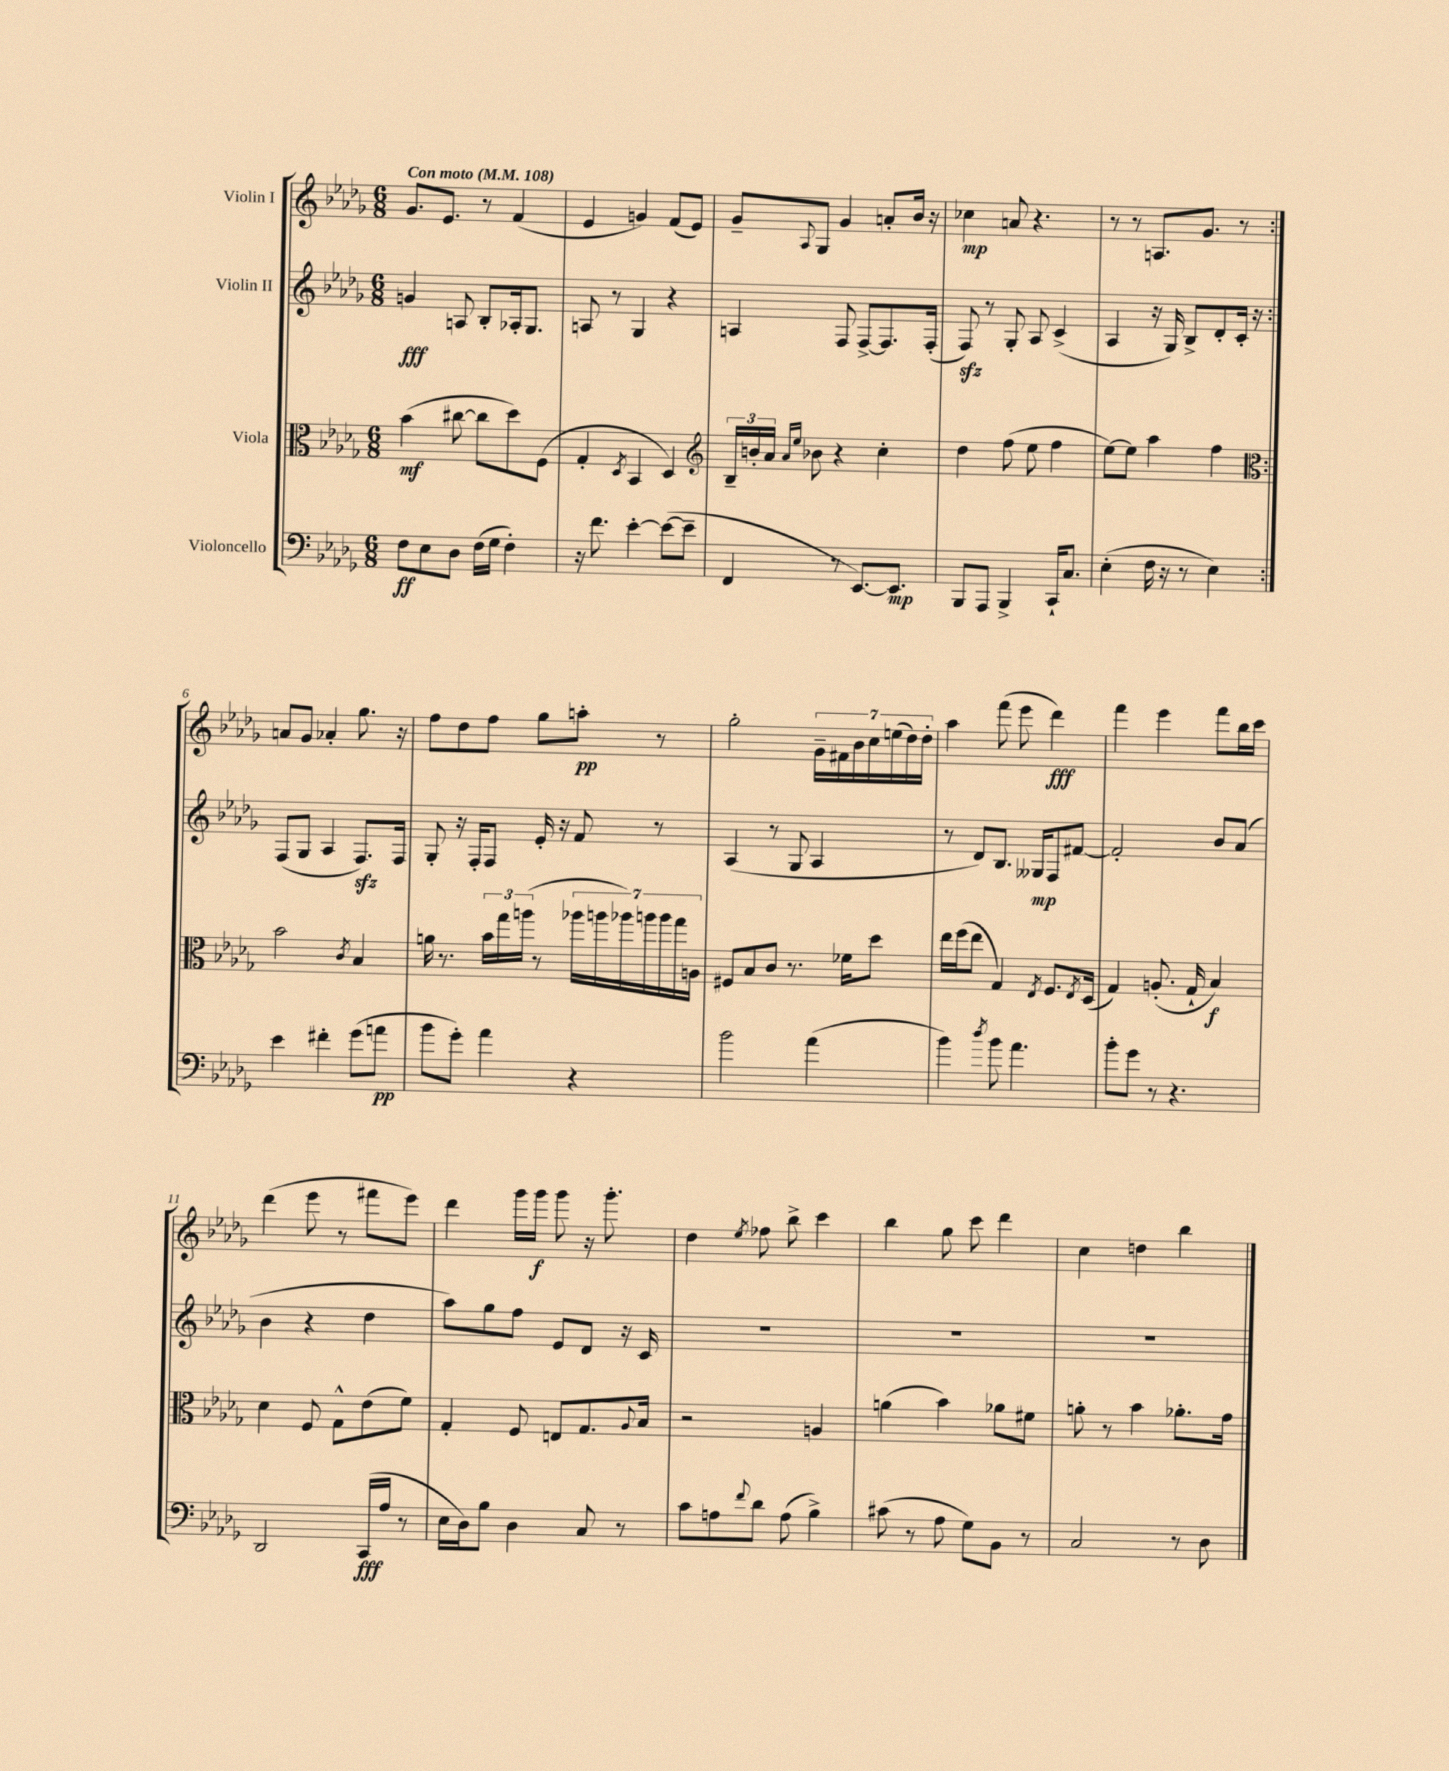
<<
\new StaffGroup <<
\new Staff = "s0" \with { instrumentName = "Violin I" } {
    \clef treble \key des \major \numericTimeSignature \time 6/8 \tempo "Con moto" 4 = 108
    \repeat volta 2 { ges'8. ees'8. r8 f'4( |
    ees'4 g'4) f'8( ees'8) |
    ges'8-- \appoggiatura { aes8 } ges8 ges'4 a'8-. bes'16 r16 |
    ces''4\mp a'8 r4. |
    r8 r8 a8. ges'8. r8 | }
    a'8 ges'8 aes'4-. ges''8. r16 |
    f''8 des''8 f''8 ges''8 a''8-.\pp r8 |
    ges''2-. \tuplet 7/4 { ges'16-- fis'16 bes'16 c''16 e''16( des''16) des''16-. } |
    aes''4 f'''8( ees'''8 des'''4\fff) |
    f'''4 ees'''4 f'''8 bes''16 c'''16 |
    des'''4( ees'''8 r8 fis'''8 ees'''8) |
    des'''4 ges'''16 ges'''16\f ges'''8 r16 ges'''8.-. |
    des''4 \acciaccatura { ees''8 } fes''8 bes''8-> c'''4 |
    bes''4 ges''8 c'''8 des'''4 |
    c''4 d''4 bes''4 \bar "|." |
}
\new Staff = "s1" \with { instrumentName = "Violin II" } {
    \clef treble \key des \major \numericTimeSignature \time 6/8
    \repeat volta 2 { g'4\fff a8 bes8-. aes16-. ges8. |
    a8 r8 ges4 r4 |
    a4 f8 f8~-> f8. f16-.( |
    f8\sfz) r8 ges8-. aes8 c'4->( |
    aes4 r16 ges16) bes8-> des'8-. c'16-. r16 | }
    f8( ges8 aes4 f8.\sfz) f16 |
    ges8-. r16 f16-. f8 ees'16-. r16 f'8 r8 |
    aes4( r8 ges8 aes4 |
    r8 des'8) bes8. geses16\mp f8 fis'8~ |
    fis'2-. bes'8 aes'8( |
    bes'4 r4 des''4 |
    aes''8) ges''8 f''8 ees'8 des'8 r16 c'16 |
    R2. |
    R2. |
    R2. \bar "|." |
}
\new Staff = "s2" \with { instrumentName = "Viola" } {
    \clef alto \key des \major \numericTimeSignature \time 6/8
    \repeat volta 2 { bes'4\mf( cis''8~ cis''8 des''8) f8( |
    ges4-. \acciaccatura { des8 } bes,4 des4) |
    \clef treble \tuplet 3/2 { bes16-- b'16-. aes'16 } \grace { aes'16 ees''16 } bes'8 r4 c''4-. |
    des''4 f''8( ees''8 f''4 |
    ees''8~) ees''8 aes''4 f''4 | }
    \clef alto bes'2 \acciaccatura { c'8 } bes4 |
    a'16 r8. \tuplet 3/2 { bes'16 ges''16 a''16( } r8 \tuplet 7/4 { aes''16 a''16 aes''16) a''16 a''16 ges''16 a16 } |
    fis8 bes8 c'8 r8. fes'16 des''8 |
    ees''16 f''16( ees''8 ges4) \acciaccatura { ees8 } f8. \acciaccatura { ees8 } des16( |
    ges4) a8.-.( ges16-! bes4\f) |
    des'4 f8 ges8-^ ees'8( f'8) |
    ges4-. f8 e8 ges8. \appoggiatura { aes8 } bes16 |
    r2 a4 |
    a'4( bes'4) aes'8 fis'8 |
    a'8-. r8 bes'4 aes'8.-. ges'16 \bar "|." |
}
\new Staff = "s3" \with { instrumentName = "Violoncello" } {
    \clef bass \key des \major \numericTimeSignature \time 6/8
    \repeat volta 2 { f8\ff ees8 des8 f16( ges16 f4-.) |
    r16 f'8. ees'4~-. ees'8~( ees'8-- |
    f,4 r8 ees,8.~) ees,8.\mp |
    bes,,8 aes,,8 bes,,4-> c,16-! c8. |
    ees4-.( f16 r16 r8 ees4) | }
    ees'4 fis'4-. ges'8( a'8\pp |
    bes'8 ges'8-.) aes'4 r4 |
    bes'2 aes'4( |
    bes'4) \acciaccatura { des''8 } bes'8 aes'4. |
    bes'8-. ges'8 r8 r4. |
    des,2 c,16\fff( aes16 r8 |
    ees16 des16) bes8 des4 c8 r8 |
    c'8 a8 \appoggiatura { f'8 } des'8 a8( bes4->) |
    cis'8( r8 aes8 ges8) bes,8 r8 |
    c2 r8 des8 \bar "|." |
}
>>
>>
